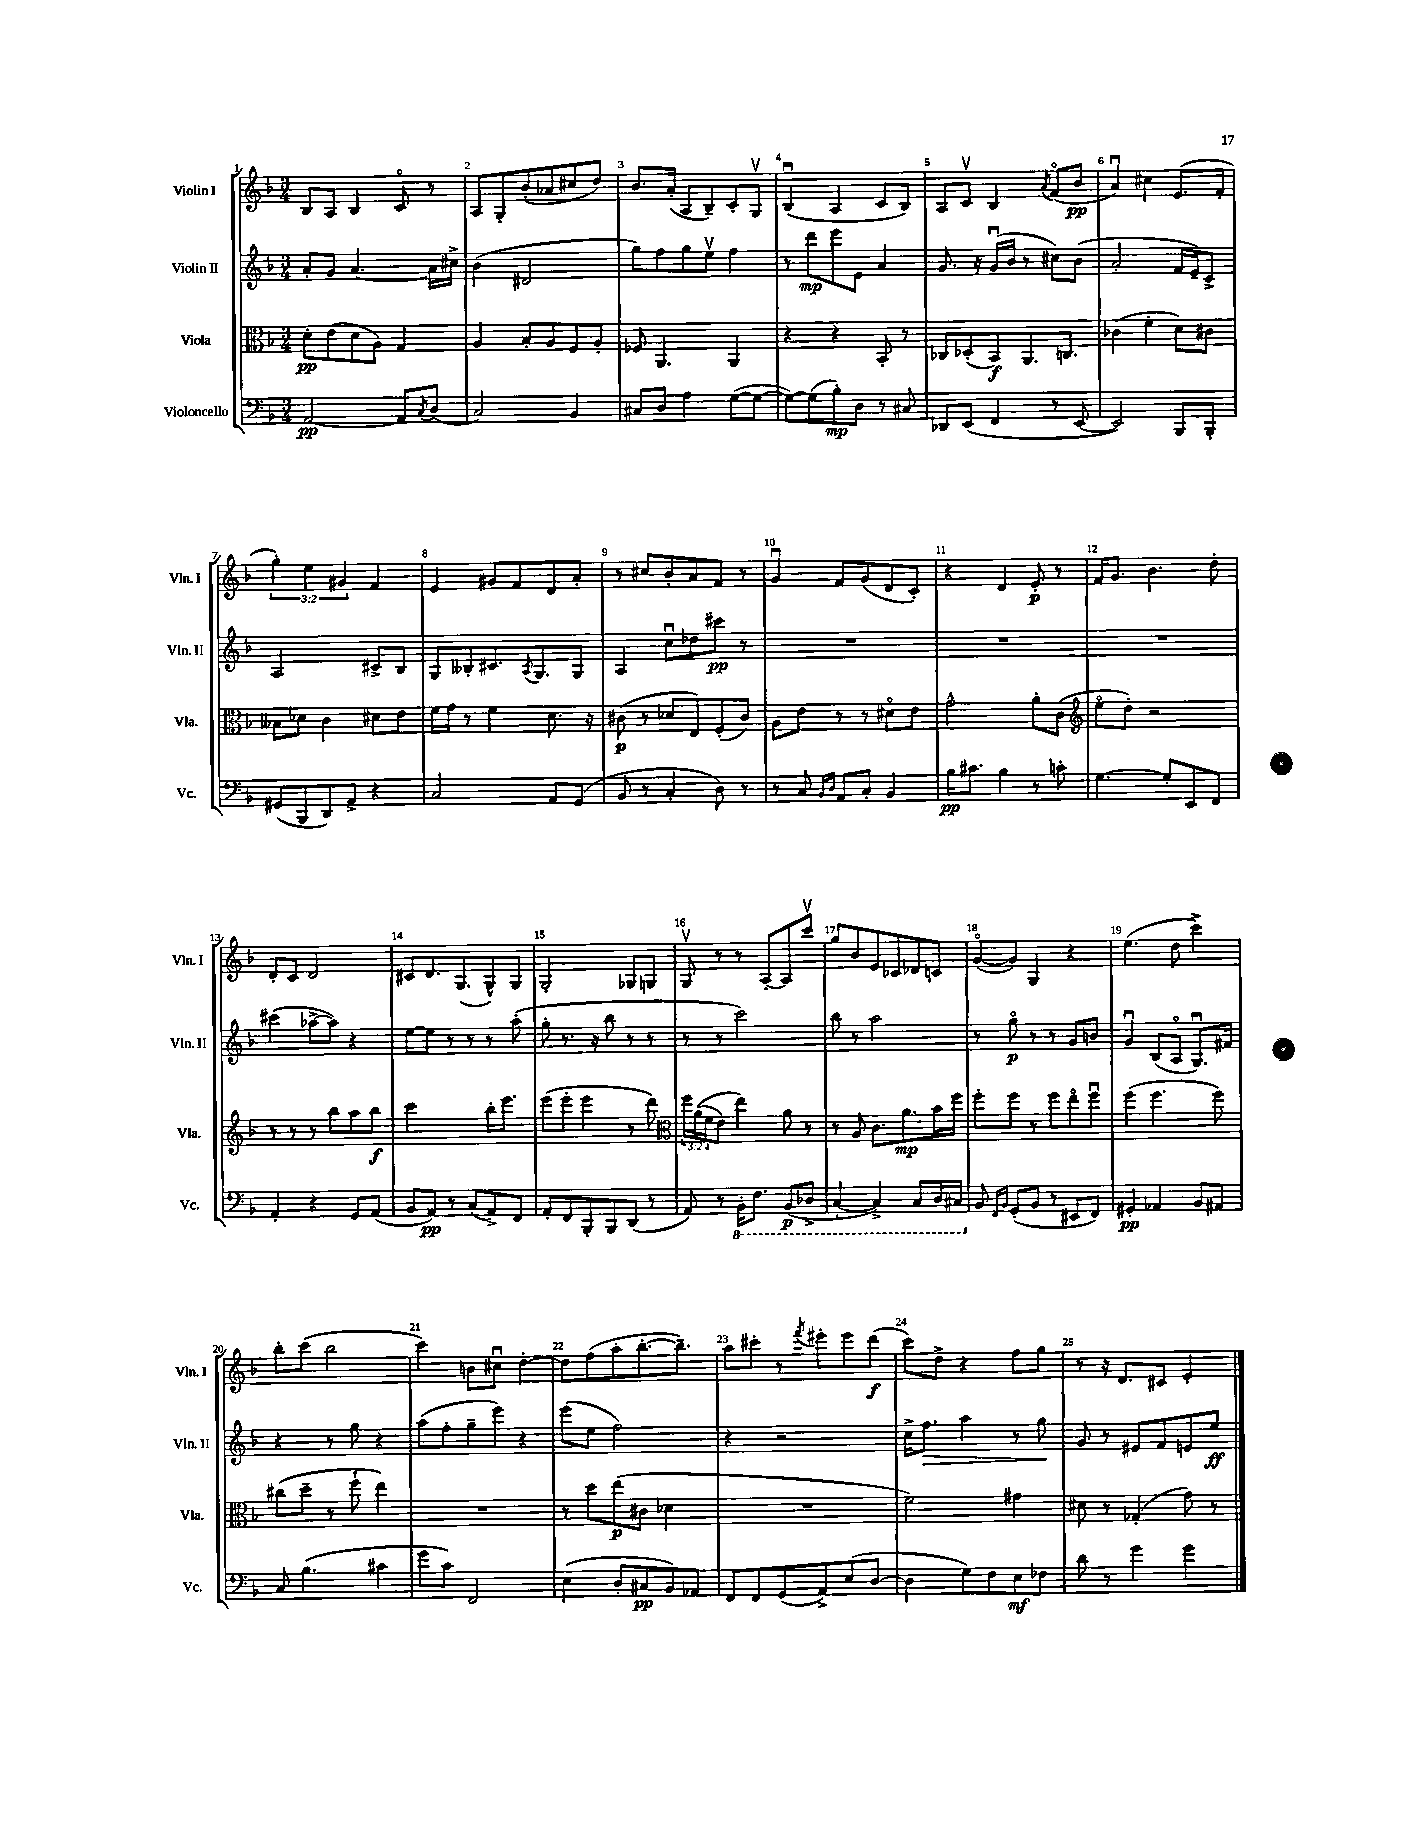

**kern	**kern	**kern	**kern
*staff4	*staff3	*staff2	*staff1
*clefF4	*clefC3	*clefG2	*clefG2
*k[b-]	*k[b-]	*k[b-]	*k[b-]
*M3/4	*M3/4	*M3/4	*M3/4
[2AA	8d'	8a'	8B-
.	(8e	8g	8A
.	8d	[4.a	4B-
.	8A)	.	.
8AA]	4G	.	8co
8qC	.	.	.
(8D	.	16a]	8r
.	.	16cc#^	.
=	=	=	=
2C)	4A	(4b-	8A
.	.	.	8G'
.	8B-'	2d#	(8b-'
.	8A	.	8a-
4BB-	8F	.	8cc#
.	8A'	.	8dd)
=	=	=	=
8C#	8F-	8gg)	8.b-
8D	4.AA	8ff	.
.	.	.	(16a'
4A	.	8gg	8A
.	.	8eev	8B-~)
([8G	4AA	4ff	8c'
8G_	.	.	8Gv
=	=	=	=
8G_)	4r	8r	(4B-u
(8G]	.	8ddd	.
8B-')	4r	8eee	4A
8D	.	8e	.
8r	8BB-'	4a	8c
8C#	8r	.	8B-)
=	=	=	=
8DD-	8C-	8.g	8A
(8EE	(8D-'	.	8cv
.	.	16r	.
4FF	8BB-)	(16gu	4B-
.	.	16b-	.
.	8.AA	8r	.
.	.	.	8qa
8r	.	8cc#)	(8fo
.	8.C	.	.
[8EE	.	(8b-	8b-
=	=	=	=
2EE])	(4c-	2a'	4au)
.	4f'	.	4cc#
8BBB-	8d)	16f	(8.e
.	.	16e~)	.
8BBB-'	8c#	8c^	.
.	.	.	16f'
=	=	=	=
(8GG#	8B--	2A	6gg')
8BBB-	8d-	.	.
.	.	.	6ee
8DD)	4c	.	.
.	.	.	6g#
8AA^	.	.	.
4r	8d#	8c#^	4f
.	8e	8B-	.
=	=	=	=
2C	16f	8G	4e
.	16g	.	.
.	8r	8B--'	.
.	4f	8.c#	8g#
.	.	.	8f
.	.	8qA	.
.	.	8.G	.
8AA	8.d	.	8d
(8GG	.	8G	8a'
.	16r	.	.
=	=	=	=
8BB-	(8c#	4A	8r
8r	8r	.	8cc#
4C'	8d-	8ccu	8b-'
.	8E)	8dd-	8a
8D)	(8F'	8ccc#	8f
8r	8c#)	8r	8r
=	=	=	=
8r	8A	2.r	4gu
8C	8e	.	.
16qqBB-	.	.	.
16qqD	.	.	.
8AA	8r	.	8f
8C'	8r	.	(8g
4BB-	8d#o	.	8d
.	8e	.	8c')
=	=	=	=
16B-	2g^^	2.r	4r
8.c#	.	.	.
4B-	.	.	4d
8r	8a'	.	8e'
8c'	(8c	.	8r
=	=	=	=
*	*clefG2	*	*
[4.G	8eeo	2.r	16f
.	.	.	8.g
.	8dd')	.	.
.	2r	.	4.b-
8G']	.	.	.
8EE	.	.	.
8FF	.	.	8dd'
=	=	=	=
4AA'	8r	(4ccc#	8d'
.	8r	.	8c
4r	8r	[8aa-^	2d
.	8bb-	8aa-])	.
8GG	8aa	4r	.
(8AA	8bb-	.	.
=	=	=	=
8BB-	2ccc	[8ee	8c#
8AA)	.	8ee]	8.d
8r	.	8r	.
.	.	.	(8.G
(8C	.	8r	.
8AA^)	16bb-'	8r	8G^^)
.	8.eee	.	.
8FF	.	(8aa'	8G
=	=	=	=
8AA'	(8eee	8gg'	2G'
8FF	8eee'	8.r	.
8BBB-'	4eee	.	.
.	.	16r	.
8BBB-	.	8bb-	.
(8DD	8r	8r	8G-
8r	8ddd)	8r	8G
=	=	=	=
*	*clefC3	*	*
8AA)	24ff	8r	8Gv
.	&((24a	.	.
.	24f	.	.
8r	8e)	8r	8r
16BBB-'	4ee&)	2ccc)	8r
8.FF	.	.	.
.	.	.	[8A'
(8BBB-	8a	.	8A]
8DD-^	8r	.	8cccv
=	=	=	=
[4CC'	8r	8bb-	8gg
.	8A	8r	8b-
4CC^])	8.c	2aa	8e
.	.	.	8c-
.	8.a	.	.
8CC	.	.	8d-
16DD	16b-	.	8c
16CC#	16ff	.	.
=	=	=	=
8BB-	8ff'	8r	([8go
16qqFF	.	.	.
16qqBB-	.	.	.
(8GG'	8ff	8ggo	8g])
8BB-	8r	8r	4G
8r	8ff	8r	.
8EE#	8eeo	8g	4r
8FF)	8ffu	8b	.
=	=	=	=
4GG#'	(4ff	4gu	(4.ee
4AA-	4.ff	(8B-	.
.	.	8Ao	8dd
8BB-	.	8.Gu)	4ccc^)
8AA#	8ff)	.	.
.	.	16f#	.
=	=	=	=
8C	(8cc#	4r	8bb-'
(4.B-	8dd~	.	(8ccc
.	8r	8r	2bb-
.	8ff`	8gg	.
4c#	4ee)	4r	.
=	=	=	=
8g	2.r	(8aa	4ccc)
8c)	.	8ff'	.
2FF	.	8gg~	8b
.	.	8eee)	8cc#u
.	.	4r	[4dd'
=	=	=	=
(4E	8r	(8eee	8dd]
.	8dd	8ee	(8ff
8D'	(8ee	2ff)	8aa'
8C#	8c#	.	[8.bb-'
8BB-)	4d-	.	.
.	.	.	8.bb-~])
8AA-	.	.	.
=	=	=	=
8FF	2.r	4r	8aa
8FF	.	.	8ccc#'
(8GG	.	2r	8r
.	.	.	8qfff
8AA^)	.	.	8eee#'
(8E	.	.	8eee#
[8D	.	.	(8ddd
=	=	=	=
4D]	2f)	16cc^	8ccc)
.	.	8.ff	.
.	.	.	8dd^
8G)	.	4aa	4r
8F	.	.	.
8E	4g#	8r	8ff
8F-	.	8gg	8gg
=	=	=	=
8d	8d#	8g	8r
8r	8r	8r	16r
.	.	.	8.d
4g	(4G-'	8e#	.
.	.	8f	8c#
4g	8g)	8e	4e'
.	8r	8ee	.
==	==	==	==
*-	*-	*-	*-
